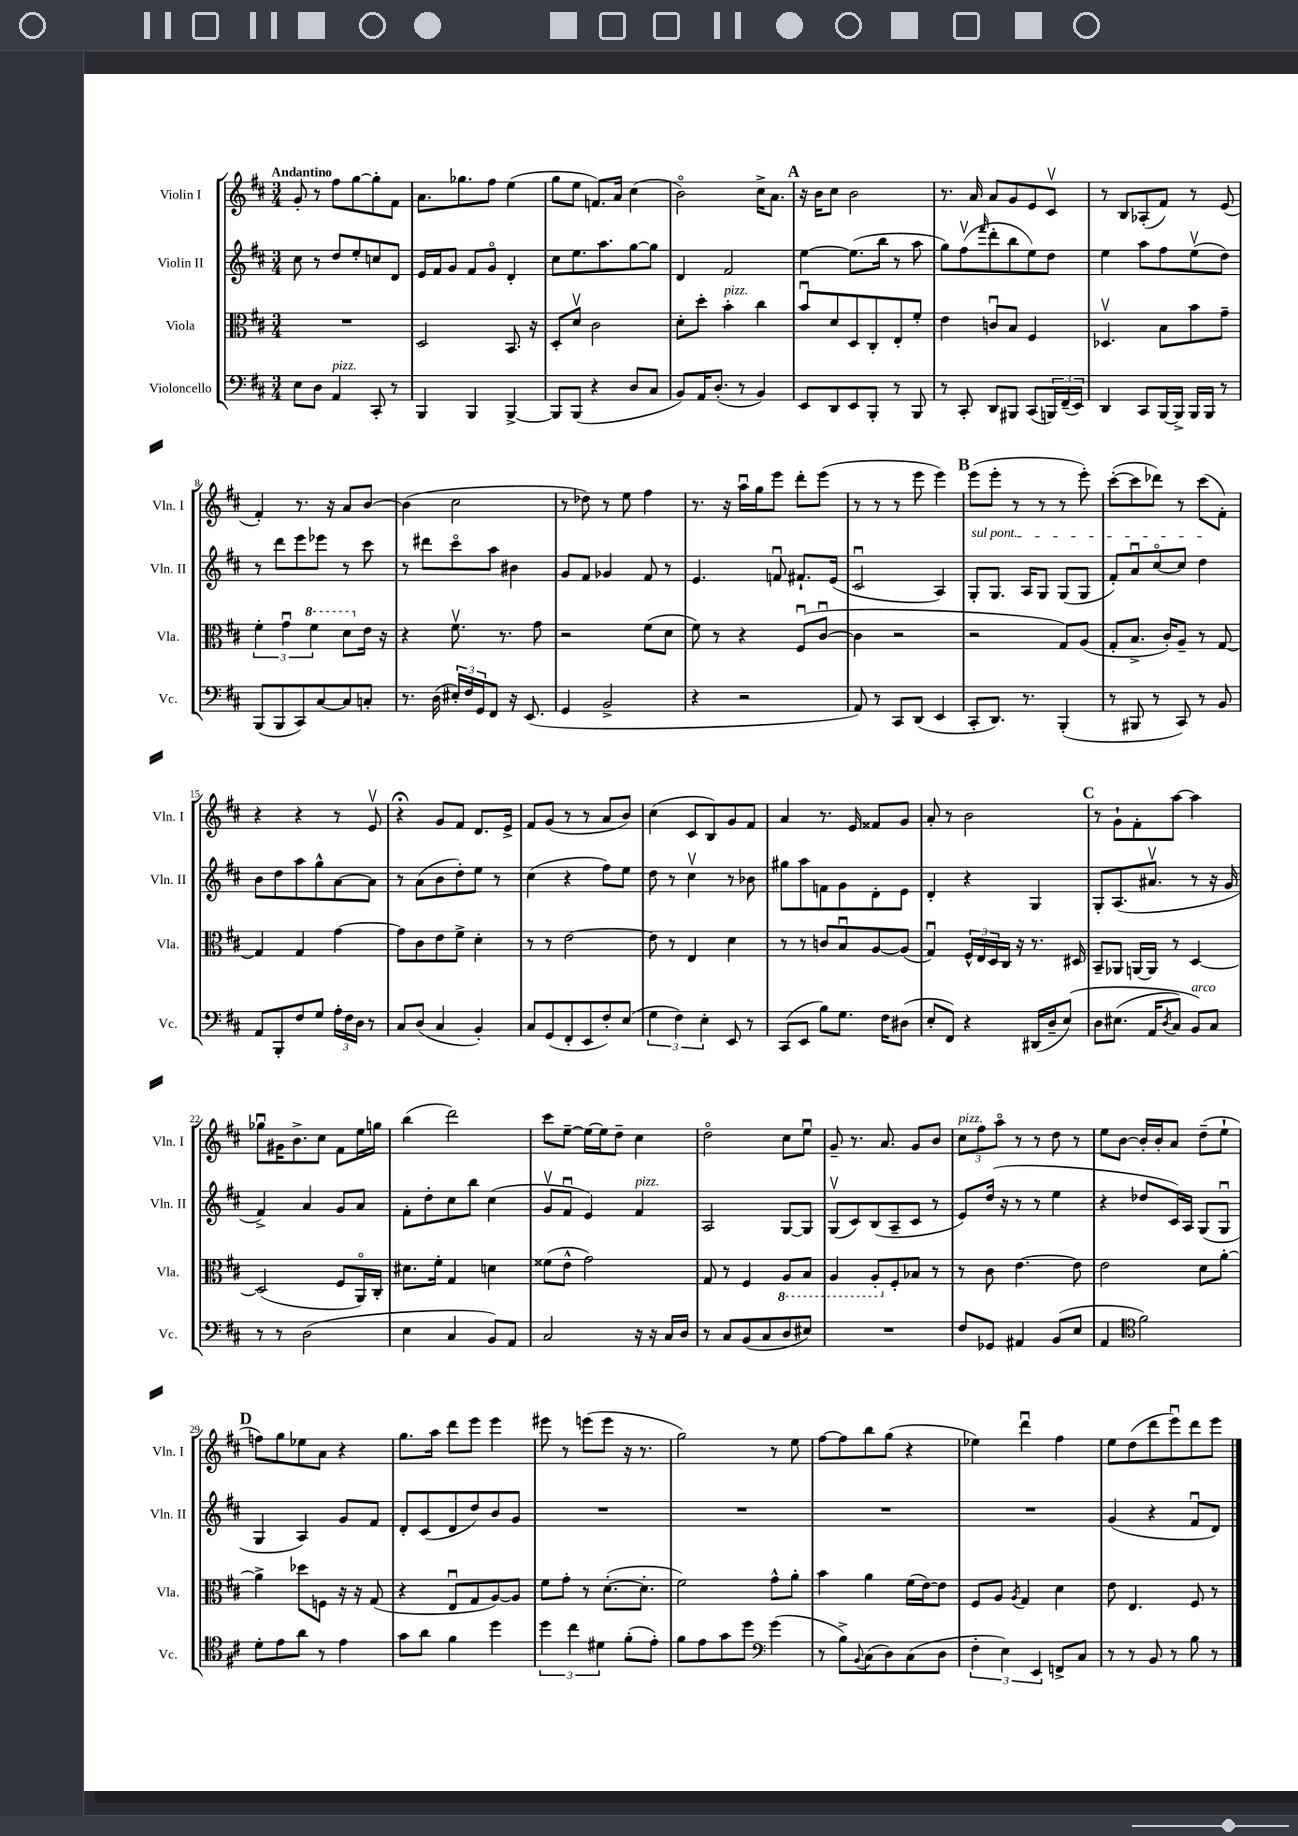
<<
\new StaffGroup <<
\new Staff = "s0" \with { instrumentName = "Violin I" shortInstrumentName = "Vln. I" } {
    \clef treble \key d \major \numericTimeSignature \time 3/4 \tempo "Andantino"
    g'8-. r8 fis''8 g''8~ g''8-. fis'8 |
    a'8. ges''8. fis''8 e''4( |
    g''8 e''8 f'8.) a'16 cis''4( |
    b'2\flageolet) cis''16-> a'8. |
    \mark \markup { \bold "A" } r16 b'16 cis''8 b'2 |
    r8. a'16 a'8 g'8 e'8 cis'8\upbow |
    r8 b8 aes8-.( fis'8) r8 e'8( |
    fis'4-.) r8. r16 a'8 b'8~ |
    b'4( cis''2 |
    r8 des''8) r8 e''8 fis''4 |
    r8. r16 a''16\downbow g''16 e'''8 d'''8-. e'''8( |
    r8 r8 r8 e'''8 e'''4) |
    \mark \markup { \bold "B" } e'''8( e'''8-. r8 r8 r8 e'''8-.) |
    cis'''8~-.( cis'''8 des'''8) r8 cis'''8( fis'8-.) |
    r4 r4 r8 e'8\upbow |
    r4\fermata g'8 fis'8 d'8. e'16-> |
    fis'8 g'8( r8 r8 a'8 b'8) |
    cis''4( cis'8 b8) g'8 fis'8 |
    a'4 r8. e'16 fisis'8 g'8 |
    a'8-. r8 b'2 |
    \mark \markup { \bold "C" } r8 g'8-! fis'8-. a''8~ a''4 |
    ges''8\downbow gis'16 b'8.-> cis''8 fis'8 e''16 g''16 |
    b''4( d'''2) |
    cis'''8 e''8~-- e''16~ e''16 d''8-- cis''4 |
    d''2\flageolet cis''8 e''8\downbow |
    g'8-- r8. a'8. g'8 b'8 |
    \tuplet 3/2 { cis''8^\markup { \italic "pizz." } fis''8 a''8\flageolet } r8 r8 d''8 r8 |
    e''8 b'8~ b'16-. b'16-. a'8 d''8--( e''8-! |
    \mark \markup { \bold "D" } f''8) g''8 ees''8 a'8 r4 |
    g''8. a''16 d'''8 e'''8 e'''4 |
    eis'''8 r8 e'''8( e'''8 r16 r8. |
    g''2) r8 e''8 |
    fis''8~ fis''8 b''8 g''8( r4 |
    ees''4) d'''4\downbow fis''4 |
    e''8 d''8( d'''8 e'''8\downbow) d'''8 e'''8 \bar "|." |
}
\new Staff = "s1" \with { instrumentName = "Violin II" shortInstrumentName = "Vln. II" } {
    \clef treble \key d \major \numericTimeSignature \time 3/4
    cis''8 r8 d''8 e''8-. c''8 d'8 |
    e'16 fis'16 g'8 fis'8 g'8\flageolet d'4-. |
    cis''8 e''8. a''8. g''8~ g''8 |
    d'4 fis'2 |
    \mark \markup { \bold "A" } e''4~ e''8.( b''16 r8 a''8 |
    g''8) fis''8\upbow( \grace { fis'''16 } d'''8-. b''8 e''8) d''8 |
    e''4 a''8 fis''8 e''8\upbow( d''8) |
    r8 d'''8 e'''8 ees'''8 r8 cis'''8 |
    r8 dis'''8 cis'''8\flageolet a''8 bis'4 |
    g'8 fis'8 ges'4 fis'8 r8 |
    e'4. f'8\downbow fis'8.-! e'16( |
    cis'2\downbow a4) |
    \mark \markup { \bold "B" } \once \override TextSpanner.bound-details.left.text = \markup { \italic "sul pont." } g8-.\startTextSpan g8. a16 g8 g8( g8 |
    fis'8-.) a'8\downbow cis''8~\flageolet cis''8 d''4\stopTextSpan |
    b'8 d''8 a''8 g''8-^ a'8~ a'8 |
    r8 a'8( b'8 d''8-.) e''8 r8 |
    cis''4( r4 fis''8) e''8 |
    d''8 r8 cis''4\upbow r8 bes'8 |
    gis''8 a''8 f'8 g'8 d'8-. e'8 |
    d'4-. r4 g4 |
    \mark \markup { \bold "C" } g8-. a8.( ais'8.\upbow r8 r16 g'16 |
    fis'4->) a'4 g'8 a'8 |
    fis'8-. d''8-. cis''8 b''8 cis''4( |
    g'8\upbow fis'8\downbow e'4) fis'4^\markup { \italic "pizz." } |
    a2 g8~ g8 |
    g8\upbow( cis'8) b8( a8-- cis'8 r8 |
    e'8) d''16( r16 r8 r8 e''4 |
    r4 des''8 cis'16) a16 g8( g8\downbow |
    \mark \markup { \bold "D" } g4 a4) g'8 fis'8 |
    d'8-. cis'8( d'8 d''8) b'8 g'8 |
    R2. |
    R2. |
    R2. |
    R2. |
    g'4( r4 fis'8\downbow d'8) \bar "|." |
}
\new Staff = "s2" \with { instrumentName = "Viola" shortInstrumentName = "Vla." } {
    \clef alto \key d \major \numericTimeSignature \time 3/4
    R2. |
    d2 b,8. r16 |
    d8-. d'8\upbow cis'2 |
    d'8-. d''8-. b'4-.^\markup { \italic "pizz." } cis''4 |
    \mark \markup { \bold "A" } b'8\downbow d'8 d8 cis8-. e8-. fis'8-. |
    e'4 c'8\downbow b8 fis4 |
    des4.\upbow b8 b'8 g'8-- |
    \tuplet 3/2 { fis'4-. g'4\downbow \ottava #1 fis''4 } d''8 \ottava #0 e'16 r16 |
    r4 fis'8.\upbow r8. g'8 |
    r2 fis'8( d'8 |
    fis'8) r8 r4 fis8\downbow( cis'8~\downbow |
    cis'4 r2 |
    \mark \markup { \bold "B" } r2 g8) a8( |
    g8-. b8.-> cis'16-.) a8-- r8 g8~ |
    g4 g4 g'4~ |
    g'8 cis'8 e'8 fis'8-> d'4-. |
    r8 r8 e'2~ |
    e'8 r8 e4 d'4 |
    r8 r8 c'8 b8\downbow a8~ a8( |
    g4\downbow) \tuplet 3/2 { fis16-^ e16 d16 } cis16 r16 r8. dis16 |
    \mark \markup { \bold "C" } b,8-- aes,8 a,16~ a,16 r8 d4~ |
    d2( fis8 a,16\flageolet) cis16-. |
    dis'8. fis'16-. g4 d'4 |
    fisis'8( e'8-^ g'2) |
    g8 r8 fis4 \ottava #-1 a,8 b,8 |
    a,4 a,8-. \ottava #0 fis8-. bes8 r8 |
    r8 cis'8 e'4.~ e'8 |
    e'2 d'8 a'8~-. |
    \mark \markup { \bold "D" } a'4-> des''8 f8 r16 r16 g8( |
    r4 e8\downbow g8 a8~) a8 |
    fis'8 g'8-. r8 d'8.~-.( d'8.-. |
    fis'2) g'8-^ a'8-. |
    b'4 a'4 fis'16( e'16~) e'8 |
    fis8 a8 \acciaccatura { a8 } g4 d'4 |
    e'8 e4. fis8 r8 \bar "|." |
}
\new Staff = "s3" \with { instrumentName = "Violoncello" shortInstrumentName = "Vc." } {
    \clef bass \key d \major \numericTimeSignature \time 3/4
    e8 d8 a,4^\markup { \italic "pizz." } cis,8-. r8 |
    b,,4 b,,4 b,,4~-> |
    b,,8 b,,8( r4 d8 cis8 |
    b,8) a,16 d8.-.( r8 b,4) |
    \mark \markup { \bold "A" } e,8 d,8 e,8 b,,8-. r8 b,,8 |
    r8 cis,8-. d,8 bis,,8 cis,8( \tuplet 3/2 { b,,16) fis,16--( e,16) } |
    d,4 cis,8 b,,16~ b,,16-> b,,16 b,,16 r8 |
    b,,8( b,,8 cis,8) cis8~ cis8 c8-. |
    r8. d16( \tuplet 3/2 { eis16-.) fis16 g,16 } fis,8 r16 e,8.( |
    g,4 b,2-> |
    r4 r2 |
    a,8) r8 cis,8 d,8( e,4 |
    \mark \markup { \bold "B" } cis,8-. d,8.) r8. b,,4-.( |
    r8 bis,,8 r8 cis,8) r8 b,8 |
    a,8 b,,8-. fis8 g8 \tuplet 3/2 { a16-. fis16 d16 } r8 |
    cis8 d8( cis4 b,4-.) |
    cis8 g,8( fis,8-. e,8 fis8-.) e8( |
    \tuplet 3/2 { g4 fis4) e4-. } e,8 r8 |
    cis,8( e,8 b8) g8. fis16 dis8( |
    e8-. fis,8) r4 dis,16( d16-- e8)\( |
    \mark \markup { \bold "C" } d8 eis8.( a,16 \acciaccatura { d8 } cis8) b,8^\markup { \italic "arco" }\) cis8 |
    r8 r8 d2( |
    e4 cis4 b,8) a,8 |
    cis2 r16 r16 cis16 d16 |
    r8 cis8 b,8( cis8 d8 eis8) |
    R2. |
    fis8 ges,8 ais,4 b,8( e8 |
    a,4 \clef tenor fis'2) |
    \mark \markup { \bold "D" } d'8-. e'8 a'8 r8 e'4 |
    g'8 a'8 fis'4 d''4 |
    \tuplet 3/2 { d''4 cis''4 dis'4 } fis'8-.( e'8-.) |
    fis'8 e'8 g'8 d''8 \clef bass g'4( |
    r8 b8->) \appoggiatura { b,8 } cis8( d8) cis8( d8 |
    \tuplet 3/2 { fis4-. e4) e,4 } f,8-> cis8 |
    r8 r8 b,8 r8 b8 r8 \bar "|." |
}
>>
>>
